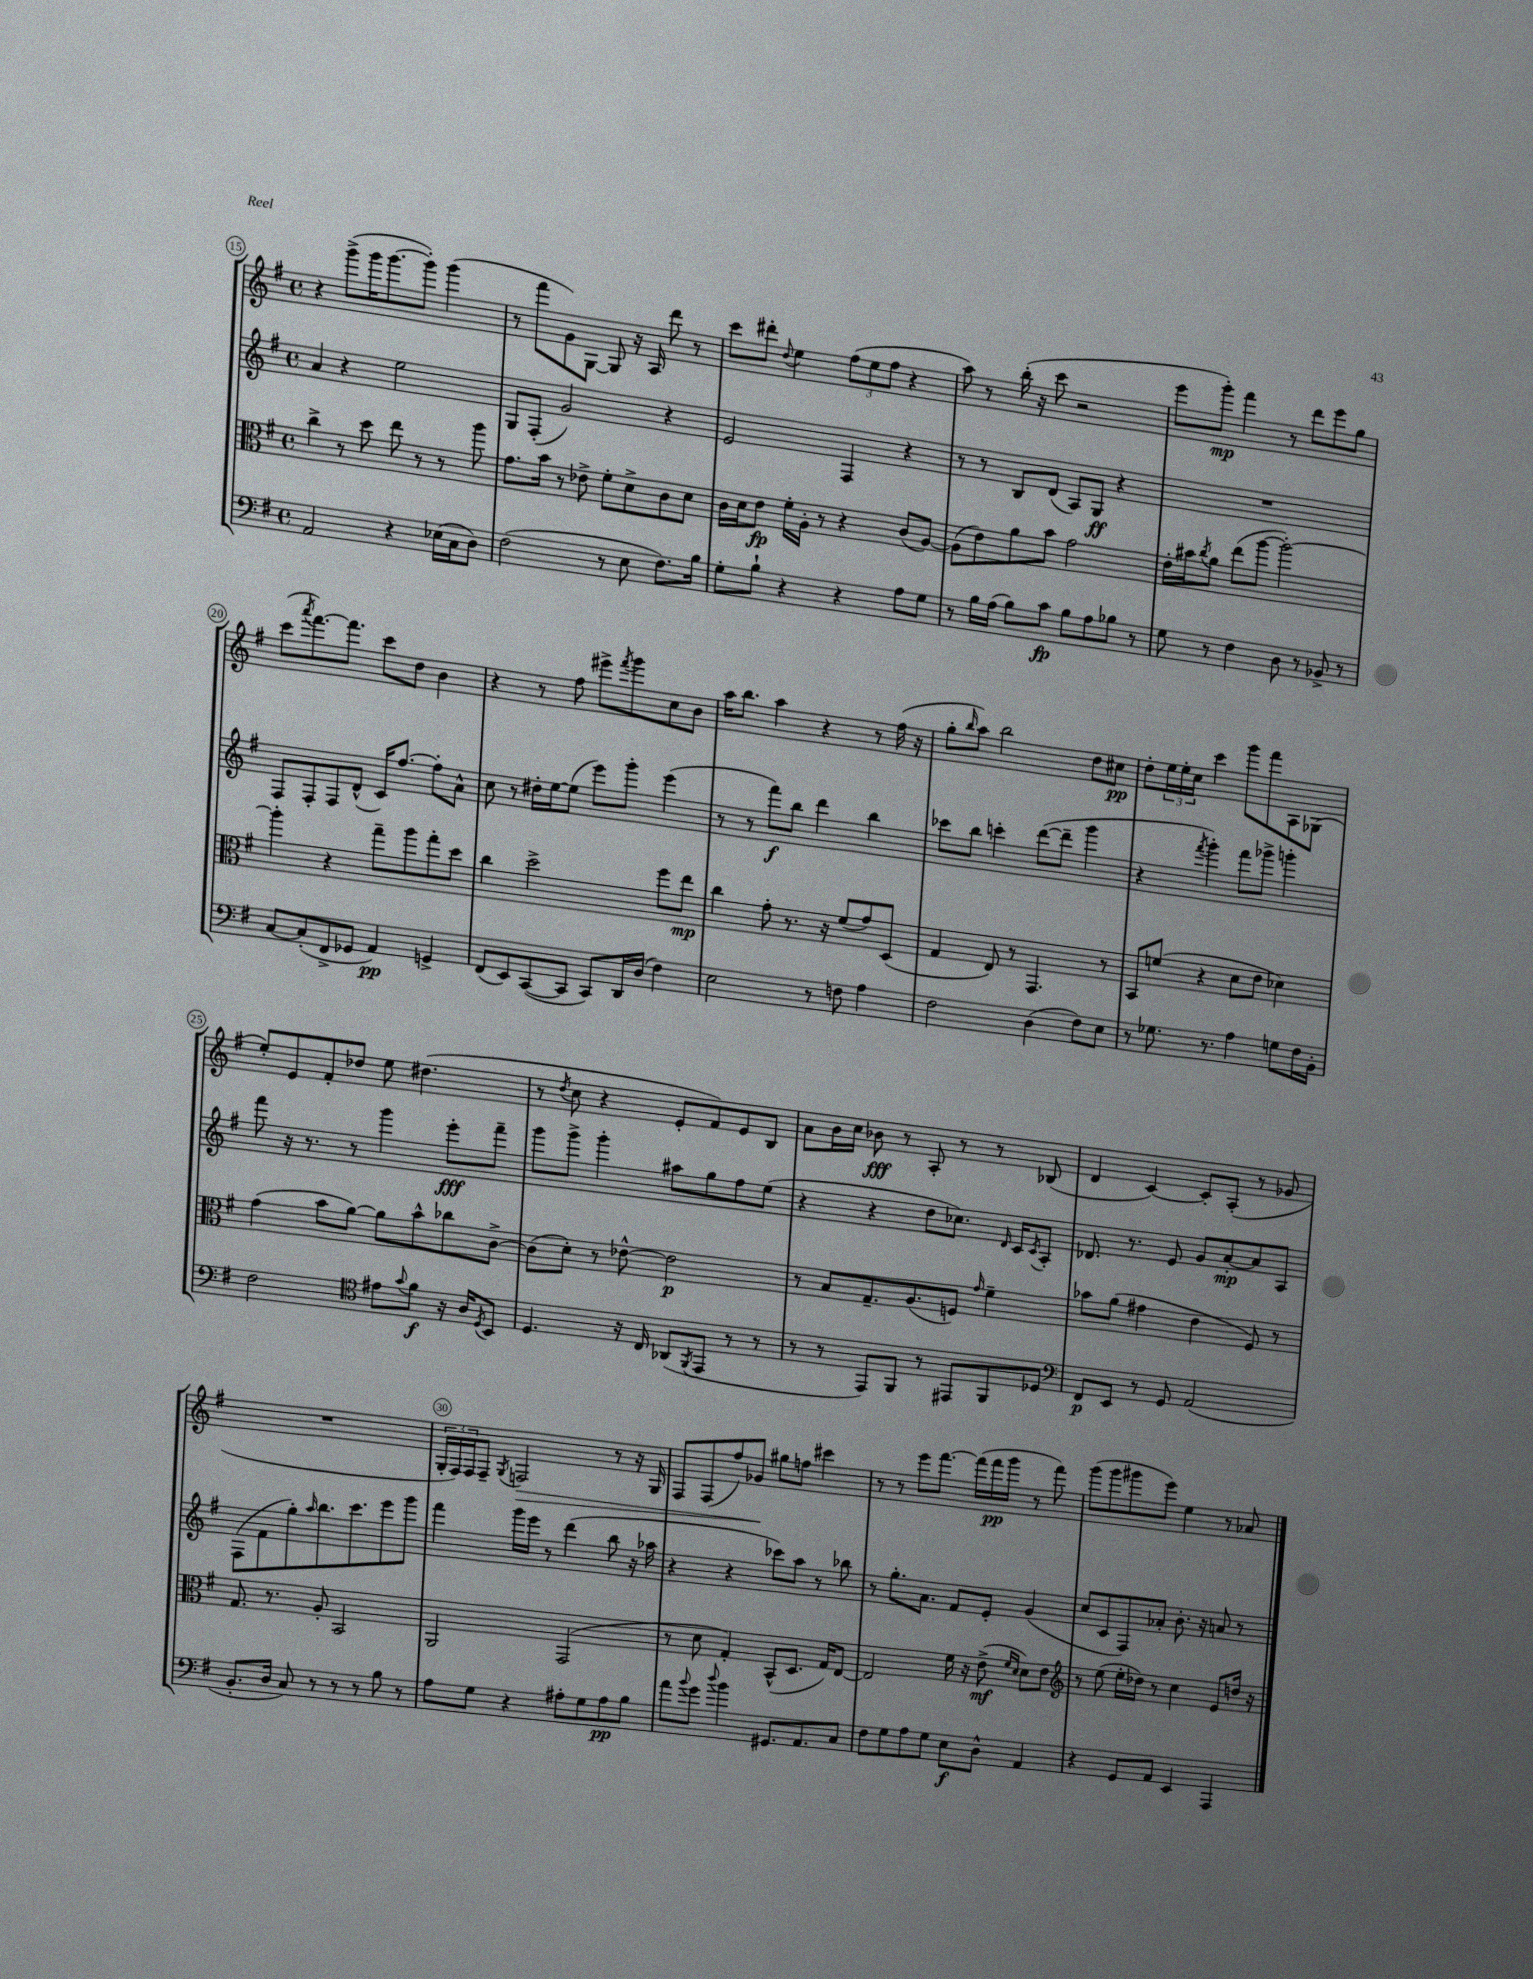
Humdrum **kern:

**kern	**kern	**kern	**kern
*staff4	*staff3	*staff2	*staff1
*clefF4	*clefC3	*clefG2	*clefG2
*k[f#]	*k[f#]	*k[f#]	*k[f#]
*M4/4	*M4/4	*M4/4	*M4/4
*met(c)	*met(c)	*met(c)	*met(c)
2AA	4cc^	4a	4r
.	8r	4r	(8ggg^
.	8dd	.	16ggg
.	.	.	[8.ggg
4r	8ee	2ee	.
.	8r	.	8ggg'])
(16E-	8r	.	(4ggg
16C	.	.	.
8D)	8aa	.	.
=	=	=	=
(2F#	8.g	8G	8r
.	.	(8F#'	8fff#
.	16b	.	.
.	8r	2g)	8g)
.	8e-^	.	[8G
8r	8f#'	.	8G]
8E	8d^	.	16r
.	.	.	16A
8.F#)	8c	4r	8ddd
.	8d	.	8r
16B	.	.	.
=	=	=	=
8G'	16c	2e	8ccc
.	16d	.	.
8B`	8e	.	8ddd#'
.	.	.	8qqdd
4r	16f#'	.	4ee
.	16A'	.	.
.	8r	.	.
4r	4r	4F#	(12ff#
.	.	.	12ee
.	.	.	12ff#
8A	(8c	4r	4r
8G	[8A)	.	.
=	=	=	=
8r	(8A]	8r	8aa)
16B	8e)	8r	8r
(16A	.	.	.
8B)	8a	8B	(16bb'
.	.	.	16r
8c	8b	(8d	8ccc
8B	2g	8A)	2r
8A	.	8G	.
8B-	.	4r	.
8r	.	.	.
=	=	=	=
8G	16e'	1r	8eee
.	16b#	.	.
.	8qcc	.	.
8r	8a	.	8ggg')
4F#	(8ee	.	4fff#
.	[8aa	.	.
8D	2aa'_)	.	8r
8r	.	.	8ddd
8BB-^	.	.	8eee
8r	.	.	8gg
=	=	=	=
[8C	4aa']	8F#	(8ccc
.	.	.	8qaaa
(8C']	.	8F#'	[8.fff#)
8FF#^	4r	8F#	.
.	.	.	8.fff#]
8GG-	.	(8d^^	.
4AA)	8gg~	16c)	8ccc
.	.	[8.ff#	.
.	8aa	.	8dd
4GG^	8gg'	8ff#']	4b
.	8dd	8a^^	.
=	=	=	=
(8FF#	4cc	8cc	4r
8EE)	.	8r	.
([8CC	2dd^	16dd#'	8r
.	.	[16ee	.
8CC]	.	(8ee]	8ff#
8CC)	.	8eee)	8eee#^
.	.	.	8qfff#
16DD	.	8ggg'	8ggg
(16D	.	.	.
4F#)	8ff#	(4eee	8cc
.	8ee	.	8b
=	=	=	=
2E	4cc	8r	16aa
.	.	.	8.bb
.	.	8r	.
.	8g'	8fff#)	4aa
.	8.r	8bb	.
8r	.	4ddd	4r
.	16r	.	.
8F	(8f#	.	.
4A	8g)	4bb	8r
.	(8D	.	(16ff#
.	.	.	16r
=	=	=	=
2F#	4G	8ccc-	8gg'
.	.	.	16qqbb
.	.	8bb	8aa)
.	8E)	4ccc'	2bb
.	8r	.	.
(4D	4.GG	([8ddd	.
.	.	8ddd~]	.
8F#)	.	4ggg	8dd
8E	8r	.	8cc#
=	=	=	=
8r	8BB	4r	8dd'
8.G-	(8f	.	24ee
.	.	.	24ee'
.	.	.	24cc
.	.	8qfff#	.
.	4r	4ggg')	4ccc
8.r	.	.	.
4A	8d	8fff#	8ggg
.	8e	8ggg-^	8fff#
8G	4d-)	4ggg'	8A
16F#	.	.	(8G-
16BB'	.	.	.
=	=	=	=
2F#	(4g	8fff#	8ee')
.	.	16r	8e
.	.	8.r	.
.	8b	.	8f#'
.	[8a)	8r	8dd-
*clefC4	*	*	*
8e#	8a]	4ggg	8ee
8qqg	.	.	.
8f#	8b^^	.	(4.dd#
16r	8cc-	8eee'	.
16A	.	.	.
8qD	.	.	.
8BB	[8c^	8fff#~	.
=	=	=	=
4.D	(8c]	8ggg	8r
.	.	.	8qdd
.	8d')	8ggg^	8cc
.	8r	4ggg'	4r
16r	[8e-^^	.	.
16C	.	.	.
(8AA-	2e-]	8aa#	8e'
8qFF#	.	.	.
8EE	.	8gg	8f#)
8r	.	8ff#	8e
8r	.	(8ee	8B
=	=	=	=
8r	8r	4r	8a
8r	8B	.	16b
.	.	.	16cc
8EE)	8.G~	4r	8b-
8FF#	.	.	8r
.	(8.A	.	.
8r	.	8dd	8A'
8EE#	8F)	8.cc-)	8r
.	16qqg	.	.
8FF#	4f#~	.	8r
.	.	16qqd	.
.	.	16c	.
.	.	8qc	.
8D-	.	8A'	(8B-
=	=	=	=
*clefF4	*	*	*
8FF#	8b-	8.d-	4d
8EE	(8a	.	.
.	.	8.r	.
8r	4g#	.	[4c)
8GG	.	8e	.
(2AA	4e	8g	8c']
.	.	[8a'	(8A'
.	8F#)	8a]	8r
.	8r	8A	8g-
=	=	=	=
8.BB'	8.G	(8F#	1r
.	.	8f#	.
16D	8.r	.	.
8C)	.	8gg')	.
.	.	16qqaa	.
8r	8A'	8.bb	.
8r	2BB	.	.
.	.	8.ccc	.
8r	.	.	.
8B	.	8eee	.
8r	.	8ggg	.
=	=	=	=
8A	2AA	4fff#	24G'
.	.	.	24F#)
.	.	.	24F#
8G	.	.	8F#~
.	.	.	8qG
4r	.	16ggg	2F
.	.	16eee	.
.	.	8r	.
8A#'	(2GG	(4ddd	.
8G	.	.	.
8A#	.	8bb	8r
8B	.	16r	16r
.	.	16aa-	16G
=	=	=	=
8a	8r	4r	8F#
8qqb	.	.	.
8g	8d	.	(8F#
8qqdd	.	.	.
4b	4G')	4r	8ff#)
.	.	.	8g-
8.GG#	(8BB^^	8ccc-)	8gg#
.	8.D	8aa	8ff
8.AA	.	.	.
.	.	8r	4ccc#
.	16G)	.	.
8C	[8E	8bb-	.
=	=	=	=
8F#	2E]	8r	8r
8G	.	8.gg'	8r
8A	.	.	8eee
.	.	8.a	.
8G	.	.	[8.fff#
8E	16f#	8f#	.
.	16r	.	(16fff#]
8D^^	(8e^	8e'	16fff#
.	.	.	16ggg
.	16qqf#	.	.
.	16qqd	.	.
4AA	8d)	(4g	8r
.	8e	.	8fff#)
=	=	=	=
*	*clefG2	*	*
4r	8r	8cc	(8ggg
.	(8ee	8c	8ggg
8GG	16ee'	8F#)	8ggg#
.	16dd-)	.	.
8AA	8r	8a-'	8eee)
4EE	4cc	8.b'	4ee
.	.	16r	.
4AAA	8e	8a	8r
.	16dd	8r	8a-
.	16r	.	.
==	==	==	==
*-	*-	*-	*-
